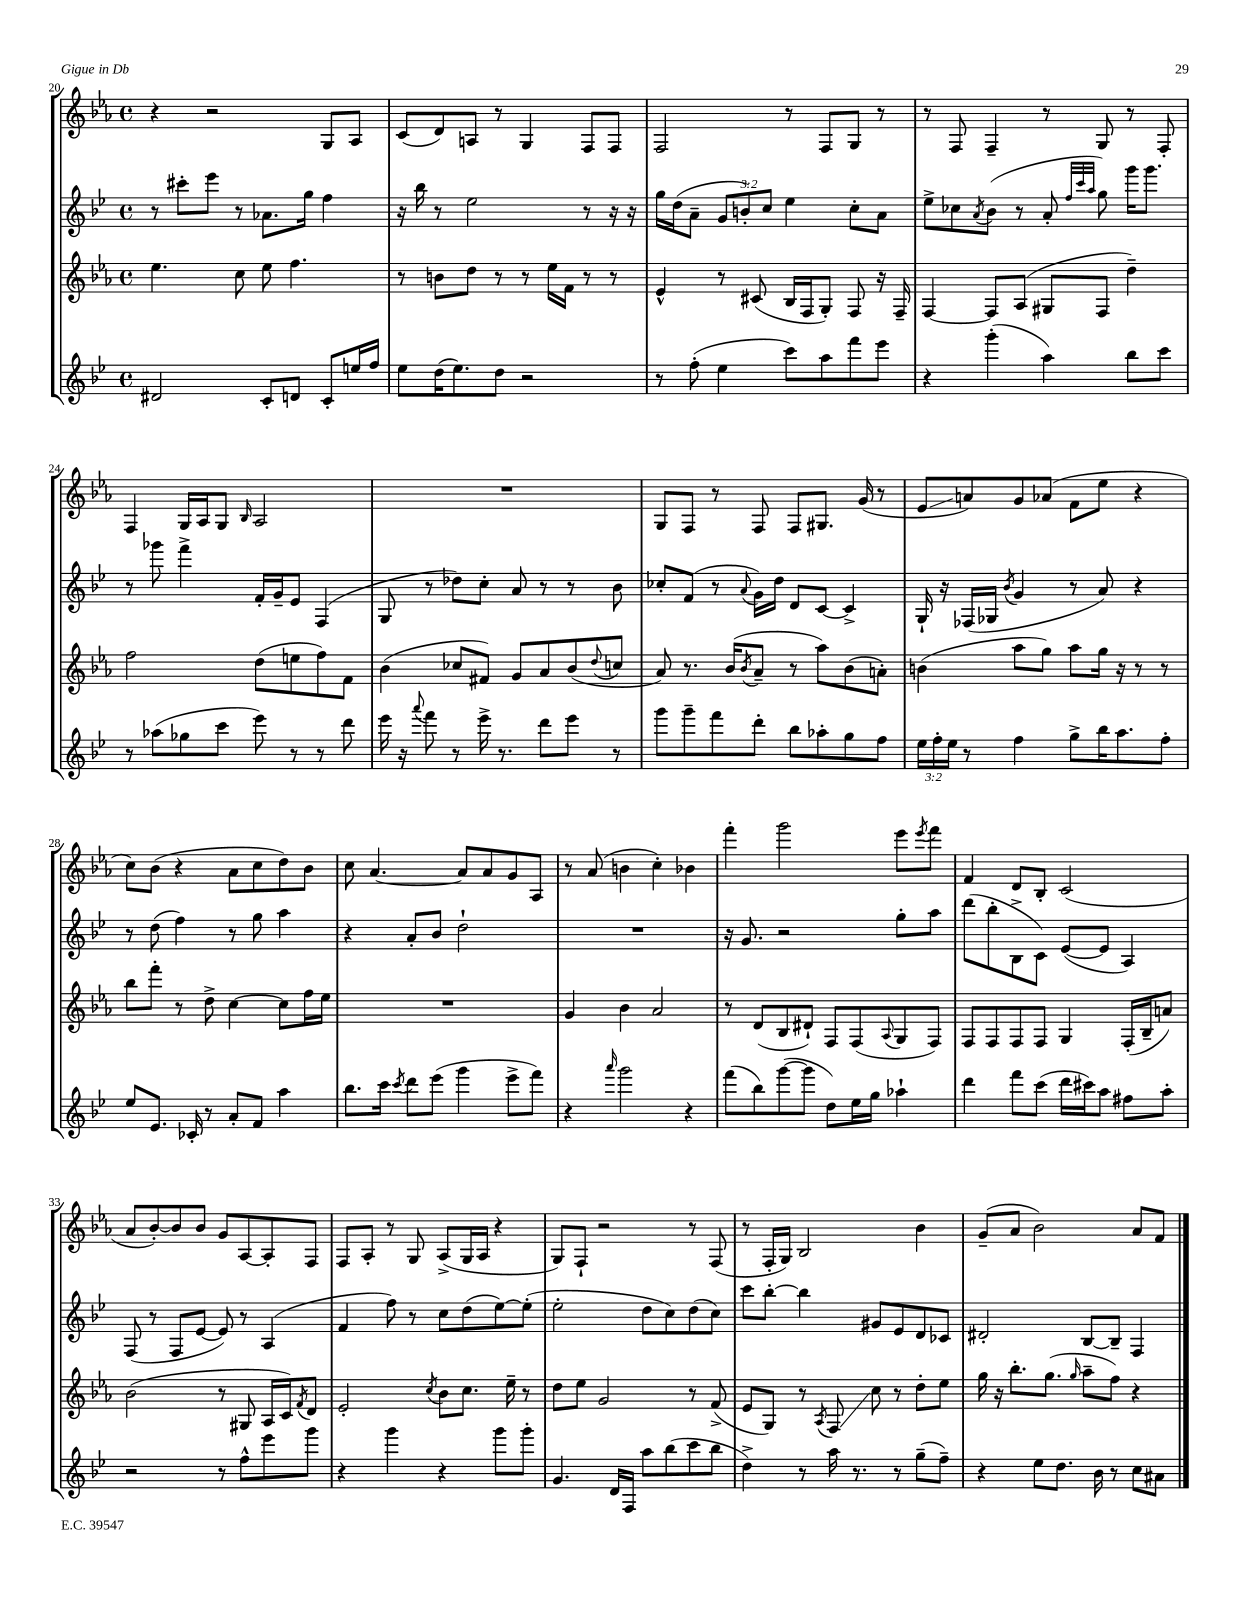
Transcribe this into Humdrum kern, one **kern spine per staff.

**kern	**kern	**kern	**kern
*staff4	*staff3	*staff2	*staff1
*clefG2	*clefG2	*clefG2	*clefG2
*k[b-e-]	*k[b-e-a-]	*k[b-e-]	*k[b-e-a-]
*M4/4	*M4/4	*M4/4	*M4/4
*met(c)	*met(c)	*met(c)	*met(c)
2d#	4.ee-	8r	4r
.	.	8ccc#'	.
.	.	8eee-	2r
.	8cc	8r	.
8c'	8ee-	8.a-	.
8d	4.ff	.	.
.	.	16gg	.
8c'	.	4ff	8G
16ee	.	.	8A-
16ff	.	.	.
=	=	=	=
8ee-	8r	16r	(8c
.	.	16bb-	.
(16dd	8b	8r	8d)
8.ee-)	.	.	.
.	8dd	2ee-	8A
8dd	8r	.	8r
2r	8r	.	4G
.	16ee-	.	.
.	16f	.	.
.	8r	8r	8F
.	8r	16r	8F
.	.	16r	.
=	=	=	=
8r	4e-^^	16gg	2F
.	.	(16dd	.
(8ff'	.	8a~	.
4ee-	8r	12g	.
.	.	12b')	.
.	(8c#	.	.
.	.	12cc	.
8ccc)	16B-	4ee-	8r
.	16F	.	.
8aa	8G')	.	8F
8fff	8F	8cc'	8G
8eee-	16r	8a	8r
.	16F~	.	.
=	=	=	=
4r	[4F	8ee-^	8r
.	.	8cc-	8F
.	.	8qa	.
(4ggg'	8F]	(8b-	4F~
.	(8A-	8r	.
4aa)	8G#	8a'	8r
.	.	32qqff	.
.	.	32qqccc	.
.	.	32qqaa	.
.	8F	8gg)	8G
8bb-	4dd~)	16ggg	8r
.	.	8.ggg	.
8ccc	.	.	8F'
=	=	=	=
8r	2ff	8r	4F
(8aa-	.	8ggg-	.
8gg-	.	4fff^	16G
.	.	.	16A-
8ccc	.	.	8G
.	.	.	16qqB-
8eee-)	(8dd	16f'	2A-
.	.	16g~	.
8r	8ee	8e-	.
8r	8ff)	(4F	.
8ddd	8f	.	.
=	=	=	=
16eee-	(4b-	8G	1r
16r	.	.	.
8qqaaa	.	.	.
8fff	.	8r	.
8r	8cc-	8dd-)	.
16eee-^	8f#)	8cc'	.
8.r	.	.	.
.	8g	8a	.
8ddd	8a-	8r	.
8eee-	(8b-	8r	.
.	8qqdd	.	.
8r	8cc	8b-	.
=	=	=	=
8ggg	8a-)	8cc-'	8G
8ggg~	8.r	(8f	8F
8fff	.	8r	8r
.	(16b-	.	.
.	8qb-	8qqa	.
8ddd'	8a-~	16g)	8F
.	.	16dd	.
8bb-	8r	8d	8F
8aa-'	8aa-)	[8c	8.G#
8gg	(8b-	4c^]	.
.	.	.	(16g
8ff	8a')	.	8r
=	=	=	=
24ee-	(4b	16G`	8e-
24ff'	.	.	.
.	.	16r	.
24ee-	.	.	.
8r	.	(16F-	8a)
.	.	16G-	.
.	.	8qb-	.
4ff	8aa-	4g	8g
.	8gg)	.	(8a-
8gg^	8aa-	8r	8f
16bb-	16gg	8a)	8ee-
8.aa	16r	.	.
.	8r	4r	4r
8ff'	8r	.	.
=	=	=	=
8ee-	8bb-	8r	8cc)
8.e-	8fff'	(8dd	(8b-
.	8r	4ff)	4r
16c-'	.	.	.
8r	8dd^	.	.
8a'	[4cc	8r	8a-
8f	.	8gg	8cc
4aa	8cc]	4aa	8dd)
.	16ff	.	8b-
.	16ee-	.	.
=	=	=	=
8.bb-	1r	4r	8cc
.	.	.	[4.a-
16ccc	.	.	.
8qccc	.	.	.
8ddd	.	8a'	.
(8eee-	.	8b-	.
4ggg	.	2dd`	8a-]
.	.	.	8a-
8eee-^	.	.	8g
8fff)	.	.	8A-
=	=	=	=
4r	4g	1r	8r
.	.	.	(8a-
16qqaaa	.	.	.
2ggg	4b-	.	4b
.	2a-	.	4cc')
4r	.	.	4b-
=	=	=	=
(8fff	8r	16r	4fff'
.	.	8.g	.
8bb-)	(8d	.	.
([8ggg	8B-	2r	2ggg
8ggg]	8d#`)	.	.
8dd)	8F	.	.
16ee-	(8F	.	.
16gg	.	.	.
.	8qqA-	.	.
4aa-`	8G	8gg'	8eee-
.	.	.	8qeee-
.	8F)	8aa	8fff
=	=	=	=
4ddd	8F	(8ddd	4f
.	8F	8bb-'	.
8fff	8F	8B-^	8d
(8ccc	8F	8c)	8B-'
16ddd	4G	([8e-	(2c
16ccc#)	.	.	.
8aa	.	8e-]	.
8ff#	(16F'	4A)	.
.	16B-~	.	.
8aa'	8a)	.	.
=	=	=	=
2r	(2b-	(8F	8a-
.	.	8r	[8b-')
.	.	8F	8b-]
.	.	[8e-	8b-
8r	8r	8e-])	8g
8ff^^	8G#	8r	[8A-
8eee-	16A-	(4A	8A-']
.	16c)	.	.
.	8qf	.	.
8ggg	8d	.	8F
=	=	=	=
4r	2e-'	4f	8F
.	.	.	8A-'
4ggg	.	8ff)	8r
.	.	8r	8G
.	8qcc	.	.
4r	8b-	8cc	(8A-^
.	8.cc	(8dd	16G
.	.	.	16A-
8ggg	.	[8ee-)	4r
.	16ee-~	.	.
8ggg'	8r	(8ee-']	.
=	=	=	=
4.g	8dd	2ee-'	8G)
.	8ee-	.	8F`
.	2g	.	2r
16d	.	.	.
16F	.	.	.
8aa	.	8dd	.
(8bb-	.	8cc)	.
8ccc	8r	(8dd	8r
8bb-	(8f^	8cc)	(8F
=	=	=	=
4dd^)	8e-	8ccc	8r
.	8G)	[8bb-'	16F'
.	.	.	16G)
8r	8r	4bb-]	2B-
.	8qA-	.	.
16aa	8F	.	.
8.r	.	.	.
.	8cc	8g#	.
8r	8r	8e-	.
(8gg~	8dd'	8d	4b-
8ff~)	8ee-	8c-	.
=	=	=	=
4r	16gg	2d#'	(8g~
.	16r	.	.
.	8.bb-'	.	8a-
8ee-	.	.	2b-)
.	(8.gg	.	.
8.dd	.	.	.
.	16qqgg	.	.
.	8aa-~	[8B-	.
16b-	.	.	.
8r	8ff)	8B-~]	.
8cc	4r	4F	8a-
8a#	.	.	8f
==	==	==	==
*-	*-	*-	*-
